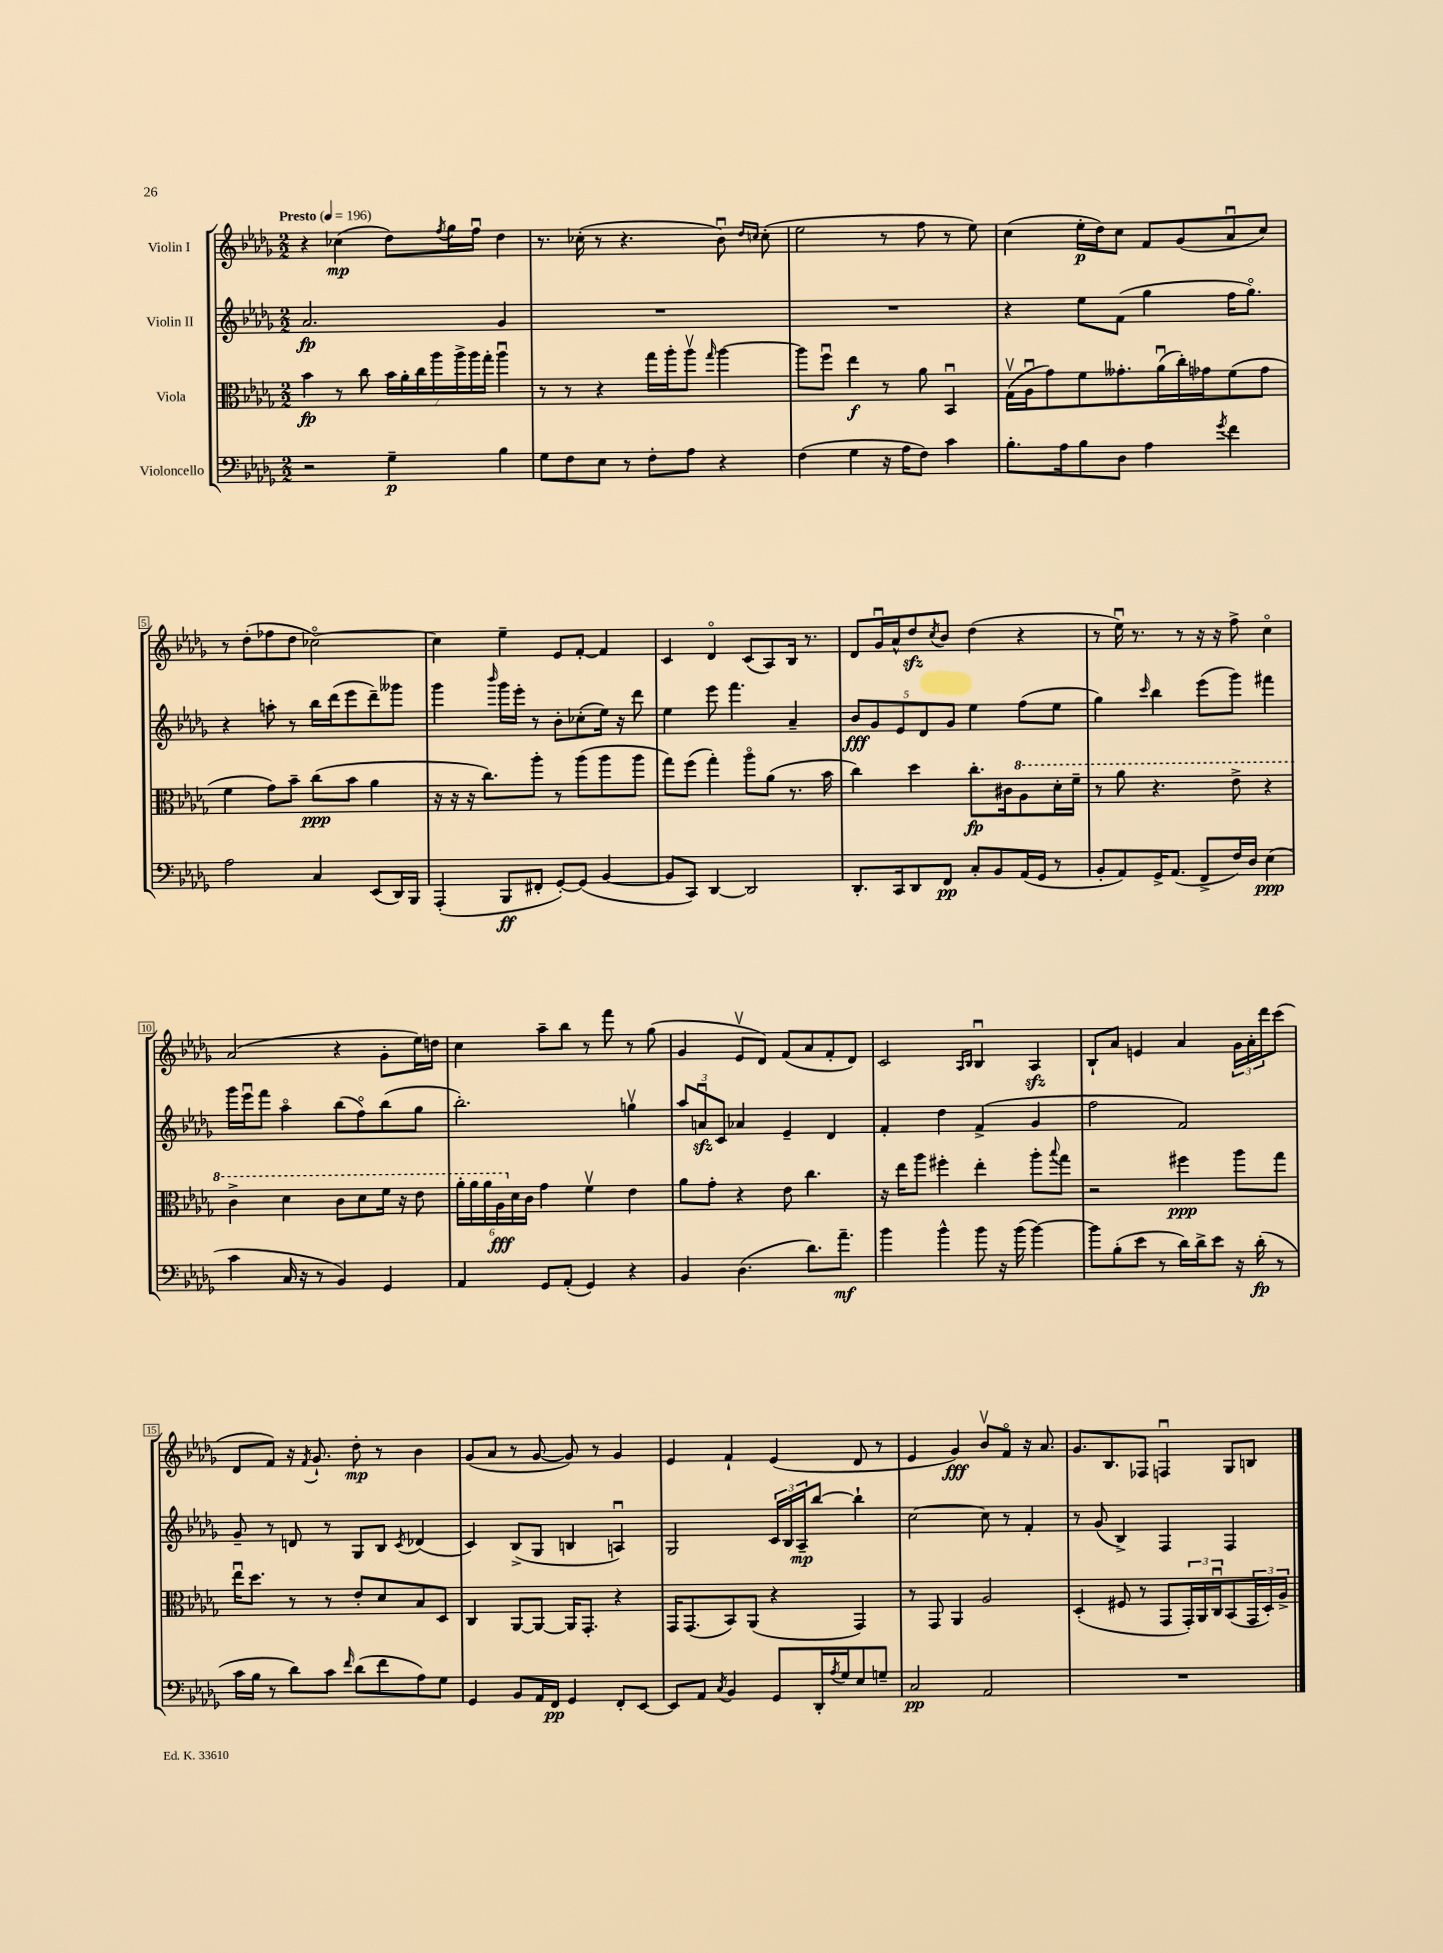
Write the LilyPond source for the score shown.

<<
\new StaffGroup <<
\new Staff = "s0" \with { instrumentName = "Violin I" } {
    \clef treble \key des \major \numericTimeSignature \time 2/2 \tempo "Presto" 4 = 196
    r4 ces''4\mp( des''8) \acciaccatura { f''8 } ges''16 f''16\downbow des''4 |
    r8. ces''16-.( r8 r4. bes'8\downbow) \grace { des''16 c''16 } c''8-.( |
    ees''2 r8 f''8 r8 ees''8) |
    c''4( ees''16-.\p des''16) c''8 f'8 ges'8( aes'8\downbow c''8) |
    r8 des''8-.( fes''8 des''8 ces''2~\flageolet) |
    ces''4 ees''4-- ees'8 f'8~-. f'4 |
    c'4 des'4\flageolet c'8( aes8) bes16 r8. |
    des'8 ges'16\downbow aes'16-^ des''8\sfz \acciaccatura { c''8 } bes'8 des''4( r4 |
    r8 ees''16\downbow) r8. r8 r16 r16 f''8-> c''4\flageolet |
    aes'2( r4 ges'8-. ees''16) d''16 |
    c''4 aes''8-- bes''8 r8 f'''8 r8 ges''8( |
    ges'4 ees'8\upbow des'8) f'8( aes'8 f'8-. des'8) |
    c'2 \grace { aes16 bes16 } bes4\downbow aes4\sfz |
    bes8-! aes'8 e'4 aes'4 \tuplet 3/2 { ges'16 aes'16-. des'''16 } c'''8( |
    des'8 f'8) r16 \acciaccatura { f'8 } ges'8.-! des''8-.\mp r8 bes'4 |
    ges'8( aes'8 r8 ges'8~ ges'8) r8 ges'4 |
    ees'4 f'4-! ees'4( des'8 r8 |
    ees'4 ges'4\fff) bes'8\upbow f'8\flageolet r16 aes'8. |
    ges'8. bes8. fes8 f4\downbow ges8 b8 \bar "|." |
}
\new Staff = "s1" \with { instrumentName = "Violin II" } {
    \clef treble \key des \major \numericTimeSignature \time 2/2
    aes'2.\fp ges'4 |
    R1 |
    R1 |
    r4 ees''8 f'8( ges''4 f''16 ges''8.\flageolet) |
    r4 a''8-. r8 bes''16 des'''16( ees'''8 des'''8--) geses'''8 |
    ges'''4 \grace { bes'''16 } ges'''16 ees'''16-. r8 bes'8-. ces''8-.( ees''16) r16 des'''8 |
    ees''4 ees'''8 f'''4. aes'4-- |
    \tuplet 5/4 { bes'8\fff ges'8 ees'8 des'8 ges'8 } ees''4 f''8( ees''8 |
    ges''4) \grace { c'''16 } bes''4 ees'''8( ges'''8) fis'''4 |
    ges'''16 ees'''16\downbow f'''8 aes''4\flageolet bes''8( f''8\flageolet) bes''8( ges''8 |
    bes''2.-.) g''4\upbow |
    \tuplet 3/2 { aes''8 a'8\downbow\sfz c'8 } aes'4 ees'4-- des'4 |
    f'4-. des''4 f'4->( ges'4 |
    f''2 f'2) |
    ges'8-- r8 d'8 r8 ges8 bes8 \acciaccatura { c'8 } des'4( |
    c'4) bes8->( ges8 b4 a4\downbow) |
    ges2 \tuplet 3/2 { c'16 bes16 aes16--\mp } bes''8~ bes''4-! |
    c''2~ c''8 r8 f'4-. |
    r8 ges'8( bes4->) f4 f4 \bar "|." |
}
\new Staff = "s2" \with { instrumentName = "Viola" } {
    \clef alto \key des \major \numericTimeSignature \time 2/2
    bes'4\fp r8 c''8 \tuplet 7/4 { bes'16 aes'16-. c''16 aes''16 aes''16-> aes''16 ges''16-. } aes''4\downbow |
    r8 r8 r4 ges''16 aes''16-. aes''8\upbow \grace { ges''16 } aes''4~ |
    aes''8 f''8\downbow ees''4\f r8 aes'8 bes,4\downbow |
    ges16\upbow( aes16\downbow ges'8) f'8 geses'8.-. aes'16\downbow( c''16-.) ges'16 f'8( ges'8 |
    f'4 ges'8) bes'8-- c''8\ppp( bes'8 aes'4 |
    r16 r16 r16 c''8.) aes''8-. r8 aes''8( aes''8 aes''8 |
    ges''8) f''8( ges''4-.) aes''8\flageolet aes'8( r8. bes'16 |
    c''4) des''4 c''8.-.\fp cis'16 \ottava #1 aes'8 des''16-. f''16-- |
    r8 aes''8 r4. ees''8-> r4 |
    c''4-> des''4 c''8 des''8 f''16 r16 ees''8 |
    \tuplet 6/4 { aes''16-. aes''16 aes''16 aes'16\fff \ottava #0 des'16 c'16 } ges'4 f'4\upbow ees'4 |
    aes'8 ges'8-. r4 ees'8 c''4. |
    r16 ees''16 aes''8 fis''4-. ees''4-. aes''8-. \appoggiatura { bes''8 } ges''8 |
    r2 fis''4\ppp aes''8 ges''8 |
    ees''16\downbow des''8. r8 r8 ees'8-. des'8 bes8 des8 |
    c4 aes,8~ aes,8~ aes,16 ges,8.-. r4 |
    ges,16 ges,8.( bes,8) aes,8( r4 ges,4) |
    r8 ges,8 aes,4 aes2 |
    des4-.( fis8 r8 ges,8 \tuplet 3/2 { ges,16-.) aes,16 c16\downbow } bes,8( \tuplet 3/2 { ges,16 des16-.) aes16-> } \bar "|." |
}
\new Staff = "s3" \with { instrumentName = "Violoncello" } {
    \clef bass \key des \major \numericTimeSignature \time 2/2
    r2 ges4--\p bes4 |
    ges8 f8 ees8 r8 f8-. aes8 r4 |
    f4( ges4 r16 aes16 f8) c'4 |
    bes8.-. aes16 bes8 des8 aes4 \acciaccatura { ges'8 } f'4 |
    aes2 c4 ees,8( des,16) bes,,16 |
    aes,,4-.( bes,,8\ff fis,8-. ges,8~-.) ges,8( bes,4~ |
    bes,8 c,8) des,4~ des,2 |
    des,8.-. c,16 des,8 f,8\pp c8-. bes,8 aes,16( ges,16 r8 |
    bes,8-. aes,8) ges,16-> aes,8.( f,8-> f16) des16 ees4\ppp( |
    c'4 c16 r16 r8 bes,4) ges,4 |
    aes,4 ges,8 aes,8-.( ges,4) r4 |
    bes,4 des4.( des'8.) aes'8.--\mf |
    bes'4 bes'4-^ bes'8 r16 bes'16( bes'4~) |
    bes'8 bes8-.( ees'8 r8 des'16) des'16-> ees'8 r16 des'16-.\fp( r8 |
    c'16 bes16 r8 des'8) c'8 \grace { f'16 } des'8( f'8 aes8) ges8 |
    ges,4 bes,8 aes,16 f,16\pp ges,4 f,8-. ees,8~ |
    ees,8 aes,8 \acciaccatura { c8 } bes,4 ges,8 des,16-. \acciaccatura { aes8 } ges16 ees8 g8-- |
    c2\pp aes,2 |
    R1 \bar "|." |
}
>>
>>
\layout { \context { \Score \override BarNumber.stencil = #(make-stencil-boxer 0.1 0.3 ly:text-interface::print) } }
